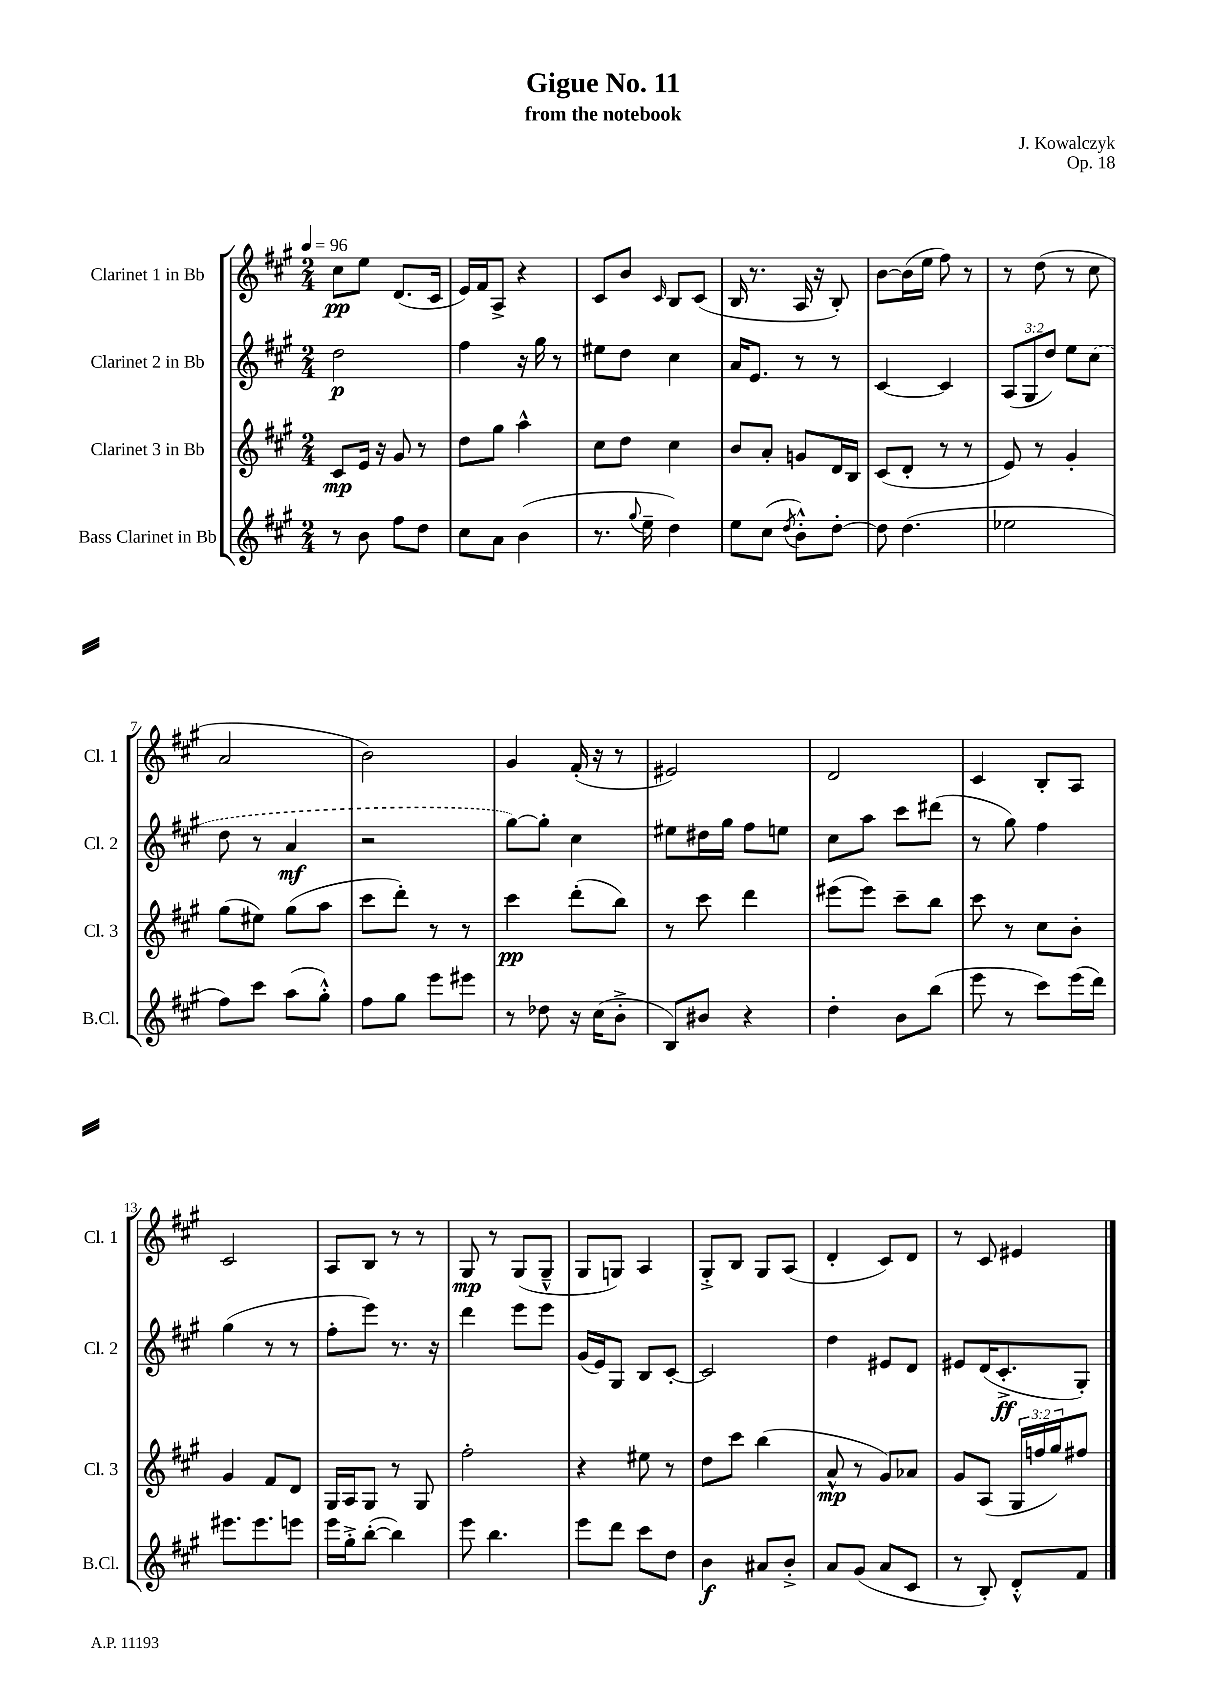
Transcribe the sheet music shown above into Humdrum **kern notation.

**kern	**kern	**kern	**kern
*staff4	*staff3	*staff2	*staff1
*clefG2	*clefG2	*clefG2	*clefG2
*k[f#c#g#]	*k[f#c#g#]	*k[f#c#g#]	*k[f#c#g#]
*M2/4	*M2/4	*M2/4	*M2/4
*MM96	*MM96	*MM96	*MM96
8r	8c#/L	2dd\	8cc#\L
8b\	16e/Jk	.	8ee\J
.	16r	.	.
8ff#\L	8g#/	.	(8.d/L
8dd\J	8r	.	.
.	.	.	16c#/Jk
=	=	=	=
8cc#\L	8dd\L	4ff#\	16e/LL)
.	.	.	16f#/J
8a\J	8gg#\J	.	8A^/J
(4b\	4aa^^\	16r	4r
.	.	16gg#\	.
.	.	8r	.
=	=	=	=
8.r	8cc#\L	8ee#\L	8c#/L
.	8dd\J	8dd\J	8b/J
8qqgg#/	.	.	.
16ee~\	.	.	.
.	.	.	16qqc#/
4dd\)	4cc#\	4cc#\	8B/L
.	.	.	(8c#/J
=	=	=	=
8ee\L	8b/L	16a/LK	16B/
.	.	8.e/J	8.r
(8cc#\J	8a'/J	.	.
8qdd/	.	.	.
8b'^^\L)	8g/L	8r	16A/
.	.	.	16r
[8dd'\J	16d/L	8r	8B'/)
.	16B/JJ	.	.
=	=	=	=
8dd\]	(8c#/L	[4c#/	[8b\L
(4.dd\	8d'/J	.	(16b\]L
.	.	.	16ee\JJ
.	8r	4c#/]	8ff#\)
.	8r	.	8r
=	=	=	=
2ee-\	8e/)	(12A/L	8r
.	.	12G#/	.
.	8r	.	(8dd\
.	.	12dd/J)	.
.	4g#'/	8ee\L	8r
.	.	(8cc#\J	8cc#\
=	=	=	=
8ff#\L)	(8gg#\L	8dd\	2a/
8ccc#\J	8ee#\J)	8r	.
(8aa\L	(8gg#\L	4a/	.
8gg#'^^\J)	8aa\J	.	.
=	=	=	=
8ff#\L	8ccc#\L	2r	2b\)
8gg#\J	8ddd'\J)	.	.
8eee\L	8r	.	.
8eee#\J	8r	.	.
=	=	=	=
8r	4ccc#\	[8gg#\L)	4g#/
8dd-\	.	8gg#'\]J	.
16r	(8ddd'\L	4cc#\	(16f#'/
(16cc#\LK	.	.	16r
8b'^\J	8bb\J)	.	8r
=	=	=	=
8B/L)	8r	8ee#\L	2e#/)
8b#/J	8ccc#\	16dd#\L	.
.	.	16gg#\JJ	.
4r	4ddd\	8ff#\L	.
.	.	8ee\J	.
=	=	=	=
4dd'\	(8eee#\L	8cc#\L	2d/
.	8eee#\J)	8aa\J	.
8b\L	8ccc#~\L	8ccc#\L	.
(8bb\J	8bb\J	(8ddd#\J	.
=	=	=	=
8eee\	8ccc#\	8r	4c#/
8r	8r	8gg#\)	.
8ccc#\L)	8cc#\L	4ff#\	8B'/L
(16eee\L	8b'\J	.	8A/J
16ddd\JJ)	.	.	.
=	=	=	=
8.eee#\L	4g#/	(4gg#\	2c#/
8.eee#\	.	.	.
.	8f#/L	8r	.
8eee\J	8d/J	8r	.
=	=	=	=
16eee\LL	16G#/LL	8ff#'\L	8A/L
16gg#'^\J	16A/J	.	.
([8bb'\J	8G#/J	8eee\J)	8B/J
4bb\])	8r	8.r	8r
.	8G#/	.	8r
.	.	16r	.
=	=	=	=
8eee\	2ff#'\	4ddd\	8G#/
4.bb\	.	.	8r
.	.	8eee\L	(8G#/L
.	.	8eee\J	8G#~^^/J
=	=	=	=
8eee\L	4r	(16g#/LL	8G#/L
.	.	16e/J)	.
8ddd\J	.	8G#/J	8G/J)
8ccc#\L	8ee#\	8B/L	4A/
8dd\J	8r	[8c#'/J	.
=	=	=	=
4b\	8dd\L	2c#/]	8G#'^/L
.	8ccc#\J	.	8B/J
8a#/L	(4bb\	.	8G#/L
8b'^/J	.	.	(8A/J
=	=	=	=
8a/L	8a^^/	4dd\	4d'/
(8g#/J	8r	.	.
8a/L	8g#/L)	8e#/L	8c#/L)
8c#/J	8a-/J	8d/J	8d/J
=	=	=	=
8r	8g#/L	8e#/L	8r
8B'/)	(8A/J	(16d/K	8c#/
.	.	8.c#'^/	.
8d'^^/L	24G#/LL	.	4e#/
.	24ff/	.	.
.	24gg#/J)	.	.
8f#/J	8ff#/J	8G#'/J)	.
==	==	==	==
*-	*-	*-	*-
